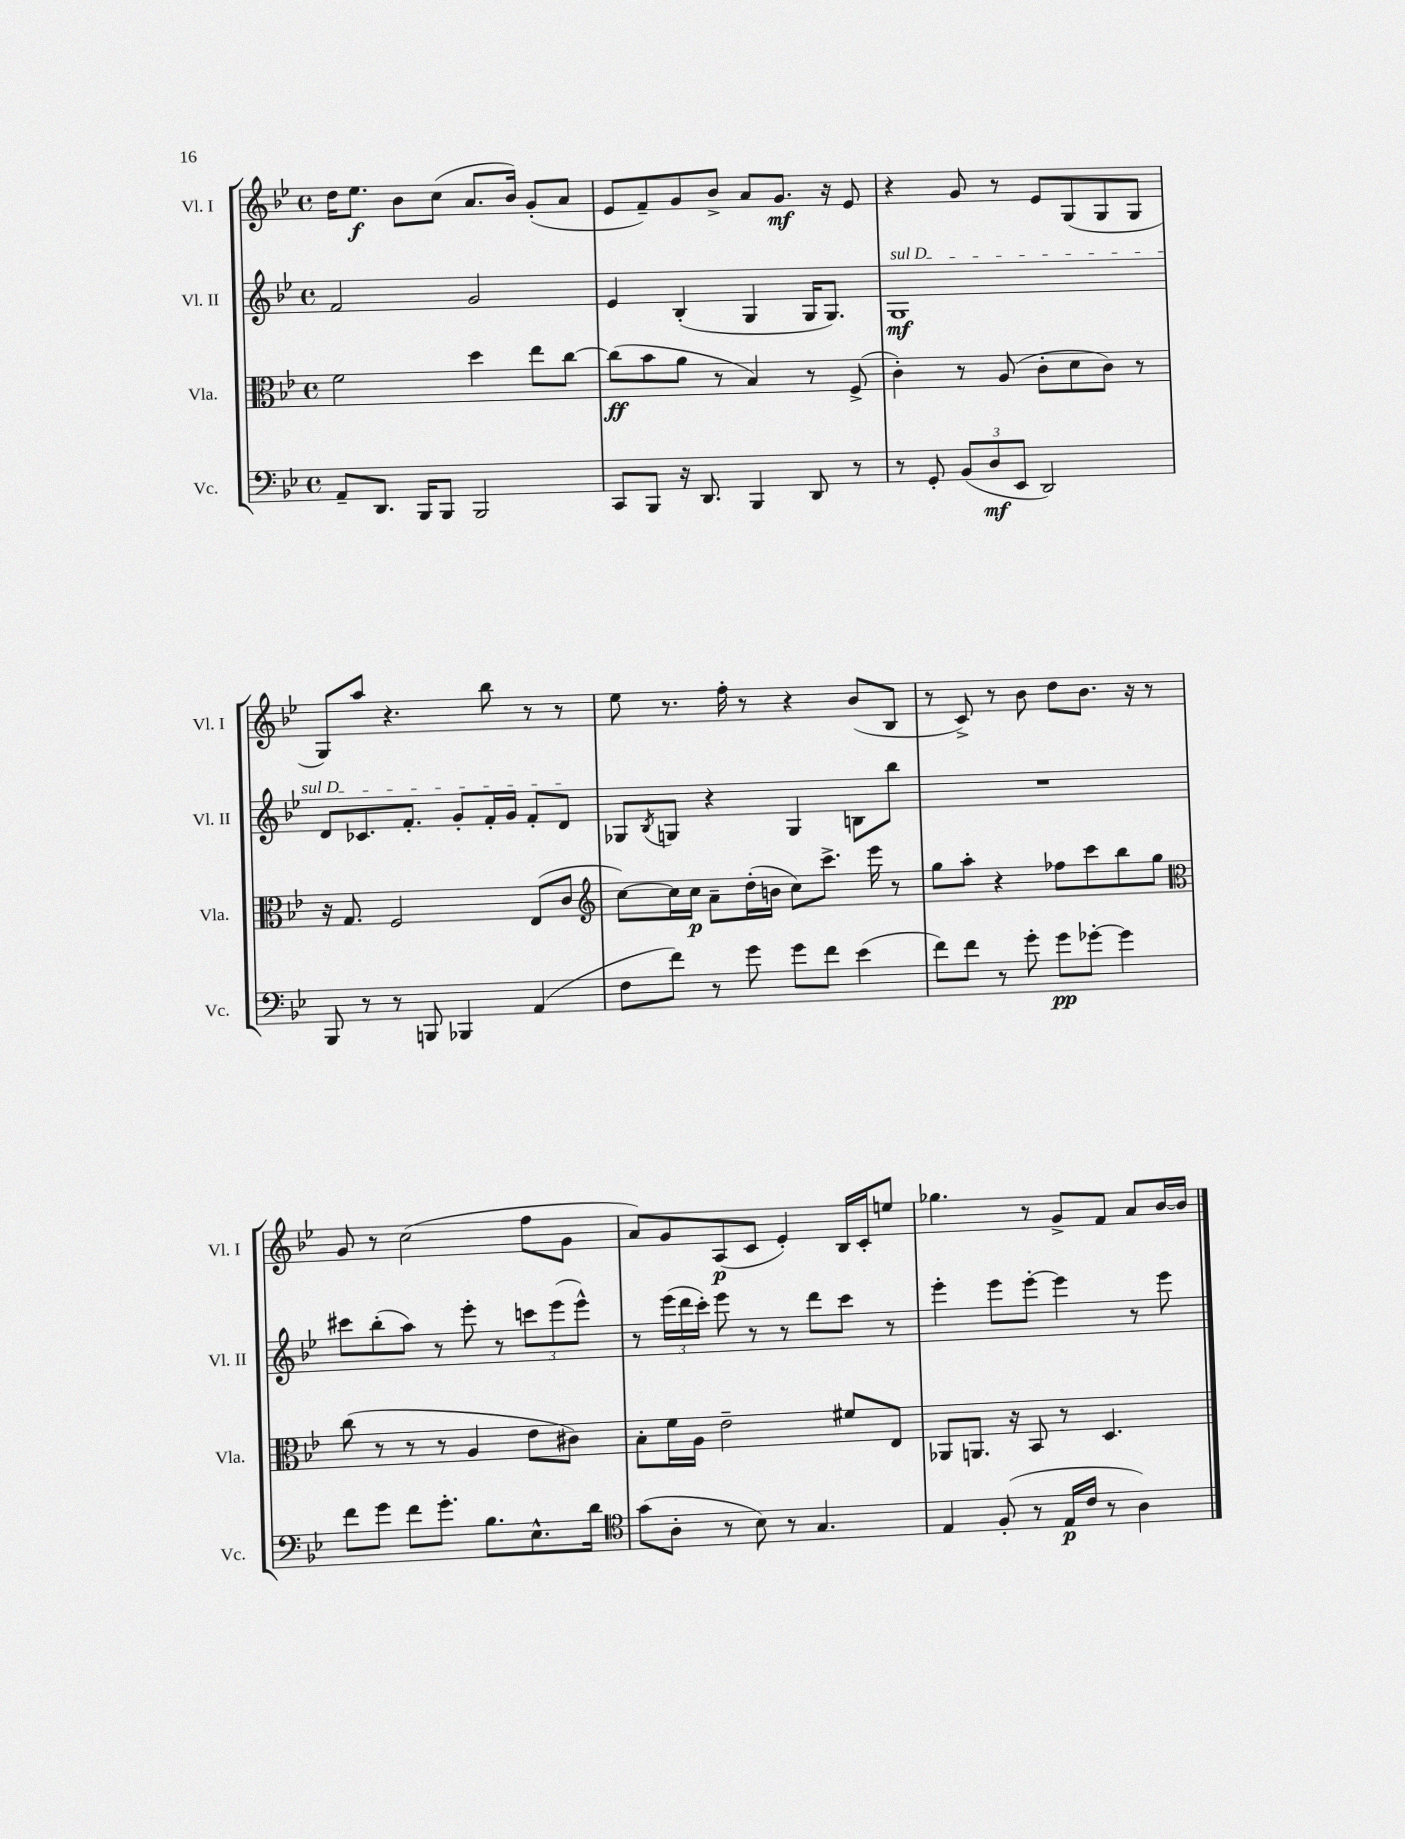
<<
\new StaffGroup <<
\new Staff = "s0" \with { instrumentName = "Vl. I" shortInstrumentName = "Vl. I" } {
    \clef treble \key bes \major \defaultTimeSignature \time 4/4
    d''16 ees''8.\f bes'8 c''8( a'8. bes'16) g'8-.( a'8 |
    ees'8 f'8--) g'8 bes'8-> a'8 g'8.\mf r16 ees'8 |
    r4 g'8 r8 ees'8 g8( g8 g8 |
    g8) a''8 r4. bes''8 r8 r8 |
    ees''8 r8. f''16-. r8 r4 bes'8( bes8 |
    r8 c'8->) r8 bes'8 d''8 bes'8. r16 r8 |
    g'8 r8 c''2( f''8 g'8 |
    a'8) g'8 a8\p( c'8 ees'4-.) bes16 c'16-. e''8 |
    ges''4. r8 g'8-> f'8 a'8 bes'16~ bes'16 \bar "|." |
}
\new Staff = "s1" \with { instrumentName = "Vl. II" shortInstrumentName = "Vl. II" } {
    \clef treble \key bes \major \defaultTimeSignature \time 4/4
    f'2 g'2 |
    ees'4 bes4-.( g4 g16 g8.) |
    \once \override TextSpanner.bound-details.left.text = \markup { \italic "sul D" } g1\mf\startTextSpan |
    d'8 ces'8. f'8.-. g'8-. f'16-. g'16 f'8-. d'8\stopTextSpan |
    ges8 \acciaccatura { bes8 } g8 r4 g4 b8 bes''8 |
    R1 |
    cis'''8 bes''8-.( a''8) r8 ees'''8-. r8 \tuplet 3/2 { c'''8 ees'''8( ees'''8-^) } |
    r8 \tuplet 3/2 { ees'''16( d'''16 c'''16-.) } ees'''8 r8 r8 d'''8 c'''8 r8 |
    ees'''4-. ees'''8 ees'''8~-. ees'''4 r8 ees'''8 \bar "|." |
}
\new Staff = "s2" \with { instrumentName = "Vla." shortInstrumentName = "Vla." } {
    \clef alto \key bes \major \defaultTimeSignature \time 4/4
    f'2 d''4 ees''8 c''8~ |
    c''8\ff( bes'8 a'8 r8 bes4) r8 f8->( |
    c'4-.) r8 a8( c'8-. d'8 c'8) r8 |
    r16 g8. f2 ees8( c'8 |
    \clef treble c''8~) c''16 c''16\p a'8-- d''16-.( b'16 c''8) c'''8.-> ees'''16 r8 |
    g''8 a''8-. r4 fes''8 c'''8 bes''8 g''8 |
    \clef alto c''8( r8 r8 r8 a4 ees'8 cis'8) |
    bes8-. f'16 a16 ees'2-- fis'8 ees8 |
    aes,8 a,8. r16 bes,8 r8 d4. \bar "|." |
}
\new Staff = "s3" \with { instrumentName = "Vc." shortInstrumentName = "Vc." } {
    \clef bass \key bes \major \defaultTimeSignature \time 4/4
    a,8-- d,8. bes,,16 bes,,8 bes,,2 |
    c,8 bes,,8 r16 d,8. bes,,4 d,8 r8 |
    r8 g,8-. \tuplet 3/2 { bes,8( d8\mf ees,8 } d,2) |
    bes,,8 r8 r8 b,,8 bes,,4 a,4( |
    f8 f'8) r8 g'8 g'8 f'8 ees'4( |
    f'8) f'8 r8 g'8-. g'8\pp ges'8~-. ges'4 |
    f'8 g'8 f'8 g'8.-. bes8. ees8.-^ d'16 |
    \clef tenor g'8( a8-. r8 bes8) r8 g4. |
    ees4 f8-.( r8 ees16\p c'16 r8 a4) \bar "|." |
}
>>
>>
\layout { \context { \Score \remove "Bar_number_engraver" } }
